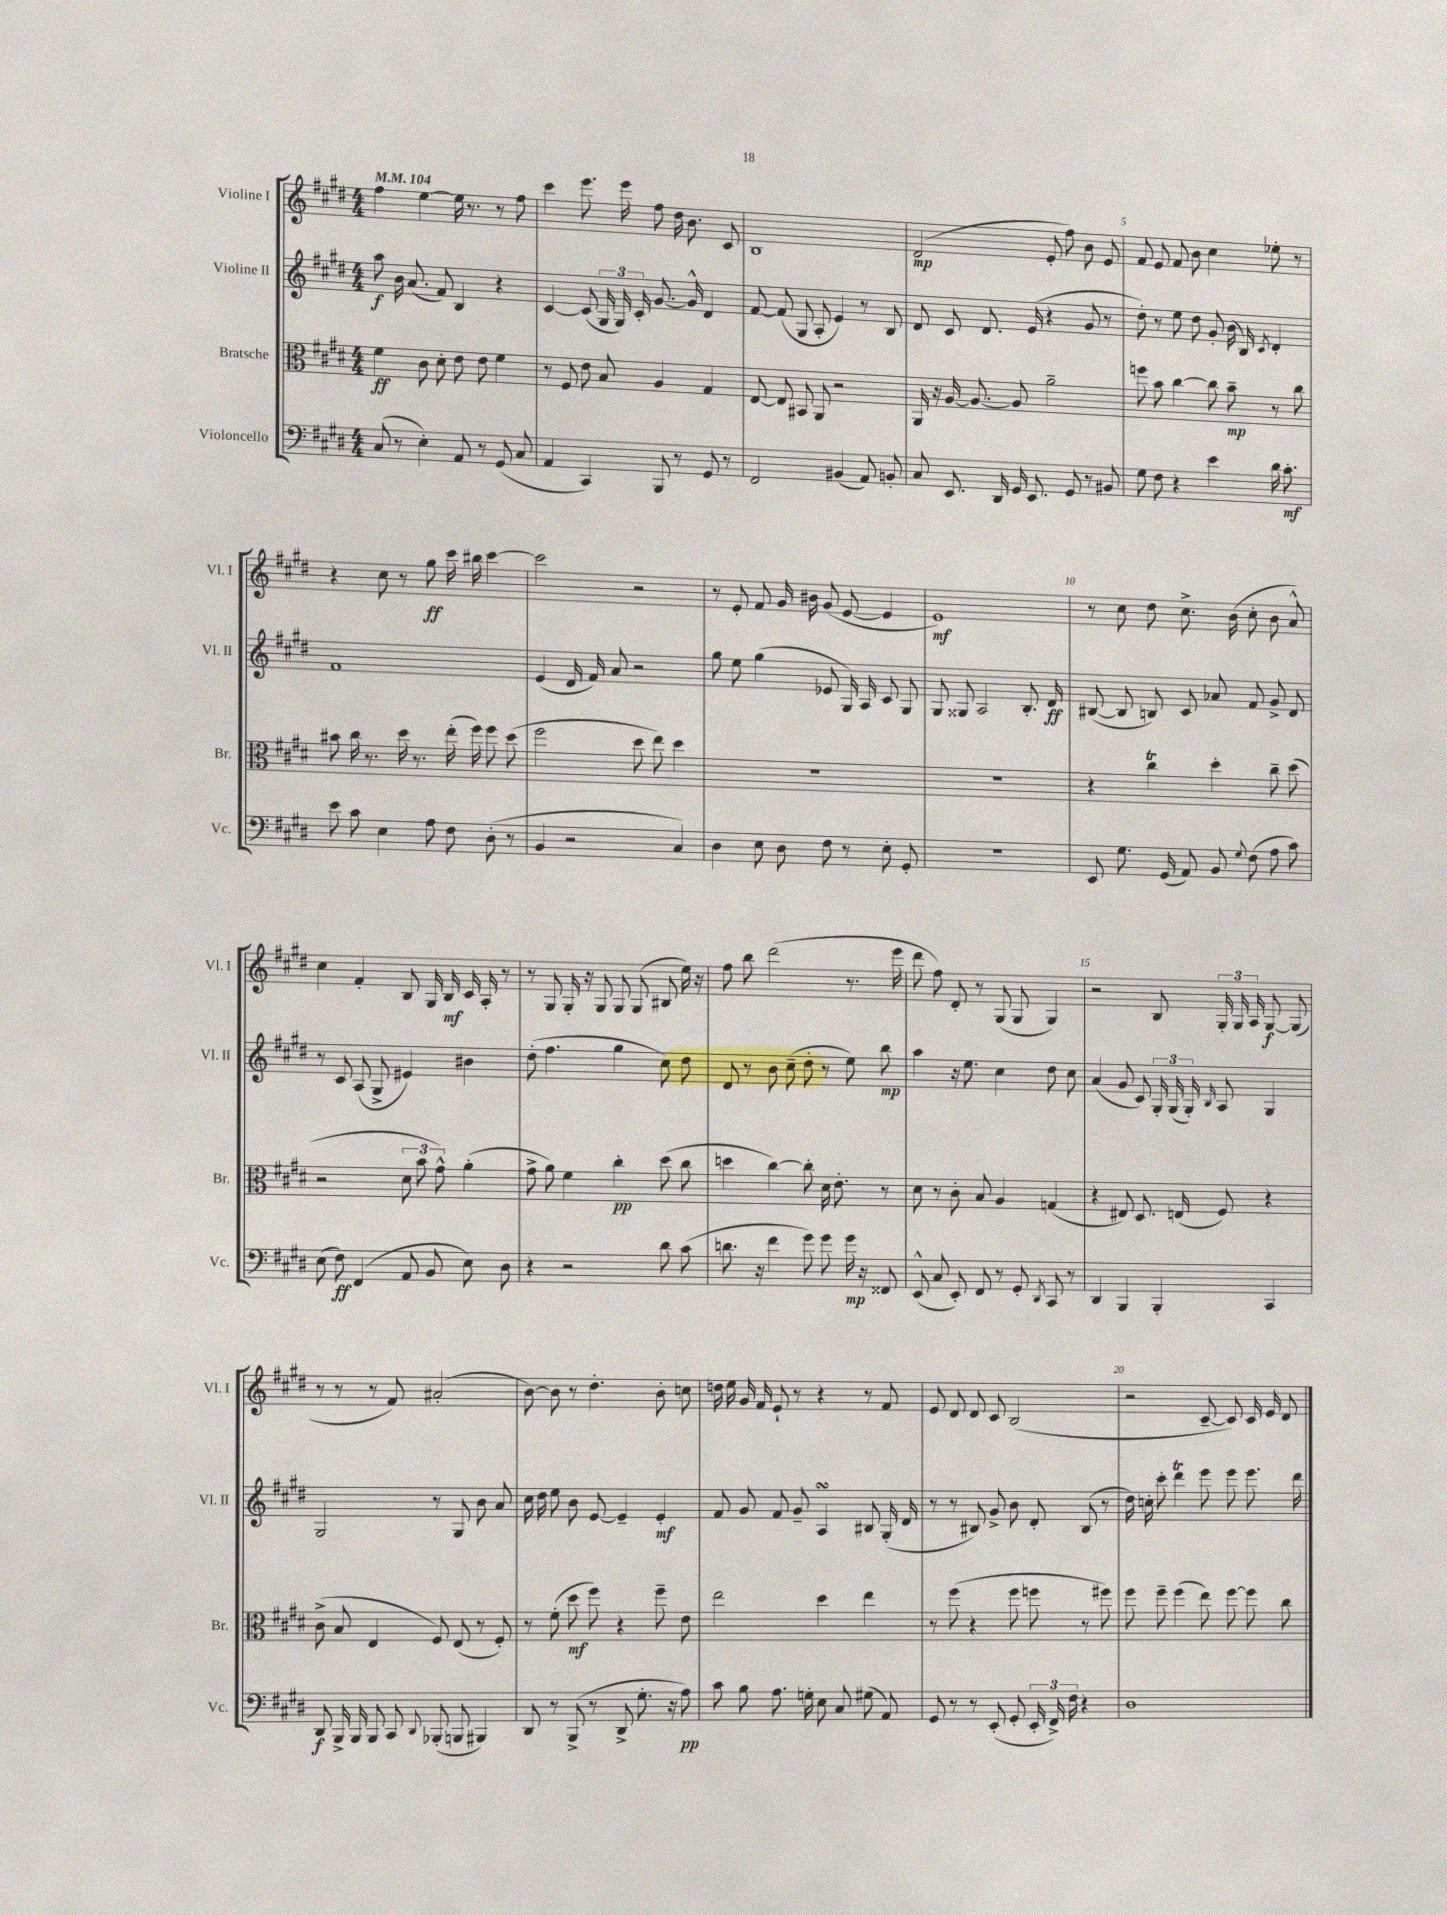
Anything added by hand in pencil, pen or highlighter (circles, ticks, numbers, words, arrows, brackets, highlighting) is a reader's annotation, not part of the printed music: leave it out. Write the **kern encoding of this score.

**kern	**kern	**kern	**kern
*staff4	*staff3	*staff2	*staff1
*clefF4	*clefC3	*clefG2	*clefG2
*k[f#c#g#d#]	*k[f#c#g#d#]	*k[f#c#g#d#]	*k[f#c#g#d#]
*M4/4	*M4/4	*M4/4	*M4/4
*MM104	*MM104	*MM104	*MM104
(8C#	4f#	8aa	4ff#
8r	.	16b	.
.	.	(8.a	.
4E')	8c#	.	[4ee
.	8d#'	8f#)	.
8AA	8e	4B	16ee]
.	.	.	8.r
8r	8e	.	.
(8GG#	4f#	4r	8r
8C#	.	.	8ff#
=	=	=	=
4AA	8r	[4c#	4ccc#
.	8F#	.	.
4CC#)	8e	(8c#]	8.eee
.	8B	24G#	.
.	.	24G#)	.
.	.	.	16eee
.	.	24c#'	.
8BBB	4A	[8.g#	8ff#
8r	.	.	16dd#
.	.	16g#^^]	8.b
8GG#	4G#	4d#	.
8r	.	.	8c#
=	=	=	=
2FF#	[8E	[8f#	1B
.	8E]	(8f#]	.
.	8BB#	8G#	.
.	8AA	8A'	.
(4BB#	2r	4e)	.
8AA)	.	8r	.
8BB'	.	8B	.
=	=	=	=
8C#	16AA	8d#	(2d#
.	16r	.	.
8.EE	[16A	8c#	.
.	8.A_	.	.
.	.	8.d#	.
16DD#	.	.	.
16GG#	8A]	.	.
8.EE	.	(16e	.
.	2a~	4r	8e'
8GG#	.	.	8ff#)
8r	.	8g#	8b
8BB#	.	8r	8e
=	=	=	=
8G#	8ff	8dd#')	8f#
8F#	8b	8r	8e
4r	[4cc#	8ee	8f#
.	.	8dd#	8b
4e	8cc#]	8g#'	4cc#
.	8b~	(16b	.
.	.	16B)	.
.	.	8qc#	.
16d#	8r	4d#'	8ee-'
8.c#'	.	.	.
.	8cc#	.	8r
=	=	=	=
8e	8b#	1f#	4r
8c#	16cc#	.	.
.	8.r	.	.
4E	.	.	8cc#
.	16dd#	.	8r
.	8.r	.	.
8A	.	.	8gg#
8F#	(16ee'	.	16ccc#
.	16ff#)	.	16bb#
(8D#'	8ff#	.	[4ccc#
8r	(8dd#	.	.
=	=	=	=
4BB	2ff#	(4e	2ccc#]
2r	.	16d#	.
.	.	16f#)	.
.	.	8a	.
.	8dd#	2r	2r
.	8ee)	.	.
4C#)	4dd#	.	.
=	=	=	=
4D#	1r	8gg#	8r
.	.	8ee	8e'
8E	.	(4gg#	8f#
8D#	.	.	16g#
.	.	.	16b#
8F#	.	8e-	(8g#
8r	.	16G#)	[8e
.	.	16A	.
8E'	.	8c#	4e]
8GG#'	.	8G#	.
=	=	=	=
1r	1r	8G#	1e)
.	.	8G##	.
.	.	2A	.
.	.	8.B'	.
.	.	16d#	.
=	=	=	=
8EE	4r	([8B#	8r
8.G#	.	8B#]	8cc#
.	4cc#	8B)	8dd#
(16GG#	.	.	.
8AA)	.	8c#	8.cc#^
8BB	4dd#'	8a-	.
.	.	.	(16b
8qqG#	.	.	.
(8F#	.	8f#	8cc#'
8A	8cc#~	8g#^	8b
8c#)	(8dd#	8d#	8a^^)
=	=	=	=
(8E	2r	8r	4cc#
8F#)	.	8c#	.
(4FF#	.	(8A	4f#'
.	.	8G#^	.
8AA	12d#	4e#)	8B
.	12b	.	.
8BB	.	.	16G#
.	12g#^^)	.	.
.	.	.	16B
8E)	(4a'	4b#	16c#
.	.	.	16A'
8D#	.	.	8r
=	=	=	=
4r	8g#^	(8dd#'	8r
.	8a)	4.ff#	8G#
2r	4f#	.	16G#'
.	.	.	16r
.	.	.	8G#
.	4cc#'	4gg#	8G#
.	.	.	(8G#
8d#	(8dd#	8cc#)	8B#
(8c#	8cc#	8dd#	16ee)
.	.	.	16r
=	=	=	=
8.d	4dd	8d#	8ff#
.	.	8r	8bb
16r	.	.	.
4f#	[4cc#)	8b	(2ddd#
.	.	(8cc#~	.
8g#)	8cc#']	8dd#'	.
8g#	16d#	8r	.
.	8.e'	.	.
16g#	.	8ee)	8.r
16r	.	.	.
8FF##	8r	8bb	.
.	.	.	16eee
=	=	=	=
(8EE^^	8d#	4aa	8ddd#
8C#	8r	.	8ff#)
8EE')	8c#'	16r	8d#'
.	.	8.ee	.
8FF#	8B	.	8r
8r	4A	4cc#	(8G#
8GG#'	.	.	8G#
8qDD#	.	.	.
8CC#	(4G	8dd#	4G#)
8r	.	8cc#	.
=	=	=	=
4DD#	4r	(4a	2r
4BBB	8E#)	8g#	.
.	8.D#	8c#)	.
4BBB'	.	24G#'	8B
.	.	(24G#	.
.	(16E	.	.
.	.	24G#')	.
.	.	16qqB	.
.	8F#)	8A	24G#'
.	.	.	24G#
.	.	.	24A
4CC#	4r	4G#	[8G#
.	.	.	(8G#]
=	=	=	=
8DD#	(8c#^	2G#	8r
16BBB^	8B	.	8r
16BBB	.	.	.
8BBB	4E	.	8r
8CC#	.	.	8f#)
8qqDD#	.	.	.
(8BBB-'	8F#)	8r	(2a#'
8BBB	(8E	8G#	.
4BBB#)	8r	8b	.
.	8F#')	8a	.
=	=	=	=
8DD#	8r	16cc#	[8b)
.	.	16dd#	.
8r	(8f#'	8ee	8b]
(8BBB^	8dd#	8b	8r
8r	8ff#)	[8e	4.dd#'
8DD#^	4r	4e~]	.
8.G#'	.	.	.
.	8ff#~	4e'	8b'
16r	.	.	.
8A)	8e	.	8cc
=	=	=	=
8c#	2ee	8f#	16dd
.	.	.	16ee
8B	.	8g#	16g#
.	.	.	16f#
8.A	.	8f#	8e`
.	.	8g#~	8r
16G'	.	.	.
8E	4dd#	4A	4r
8C#	.	.	.
(8G#	4ee	8B#	8r
8AA)	.	(16G#'	8f#
.	.	16d#	.
=	=	=	=
8GG#	8r	8r	8e
8r	(8ff#	8r	8d#
8r	4r	8B#)	8d#
(8EE'	.	8g#^	8c#
8GG#'	8ff#	8b	(2B
24EE'	8ff	8d#'	.
24FF#^)	.	.	.
24F#	.	.	.
4r	8r	(8B#	.
.	8ff#)	8r	.
=	=	=	=
1D#	8ff#	16dd#)	2r
.	.	16cc'	.
.	8ff#~	8ccc#'	.
.	(4ff#	4ddd#	.
.	8ee)	8eee	[8c#~
.	[8ff#	8eee	8c#])
.	8ff#]	8.eee	16c#
.	.	.	16e
.	8cc#	.	8d#
.	.	16ddd#	.
==	==	==	==
*-	*-	*-	*-
